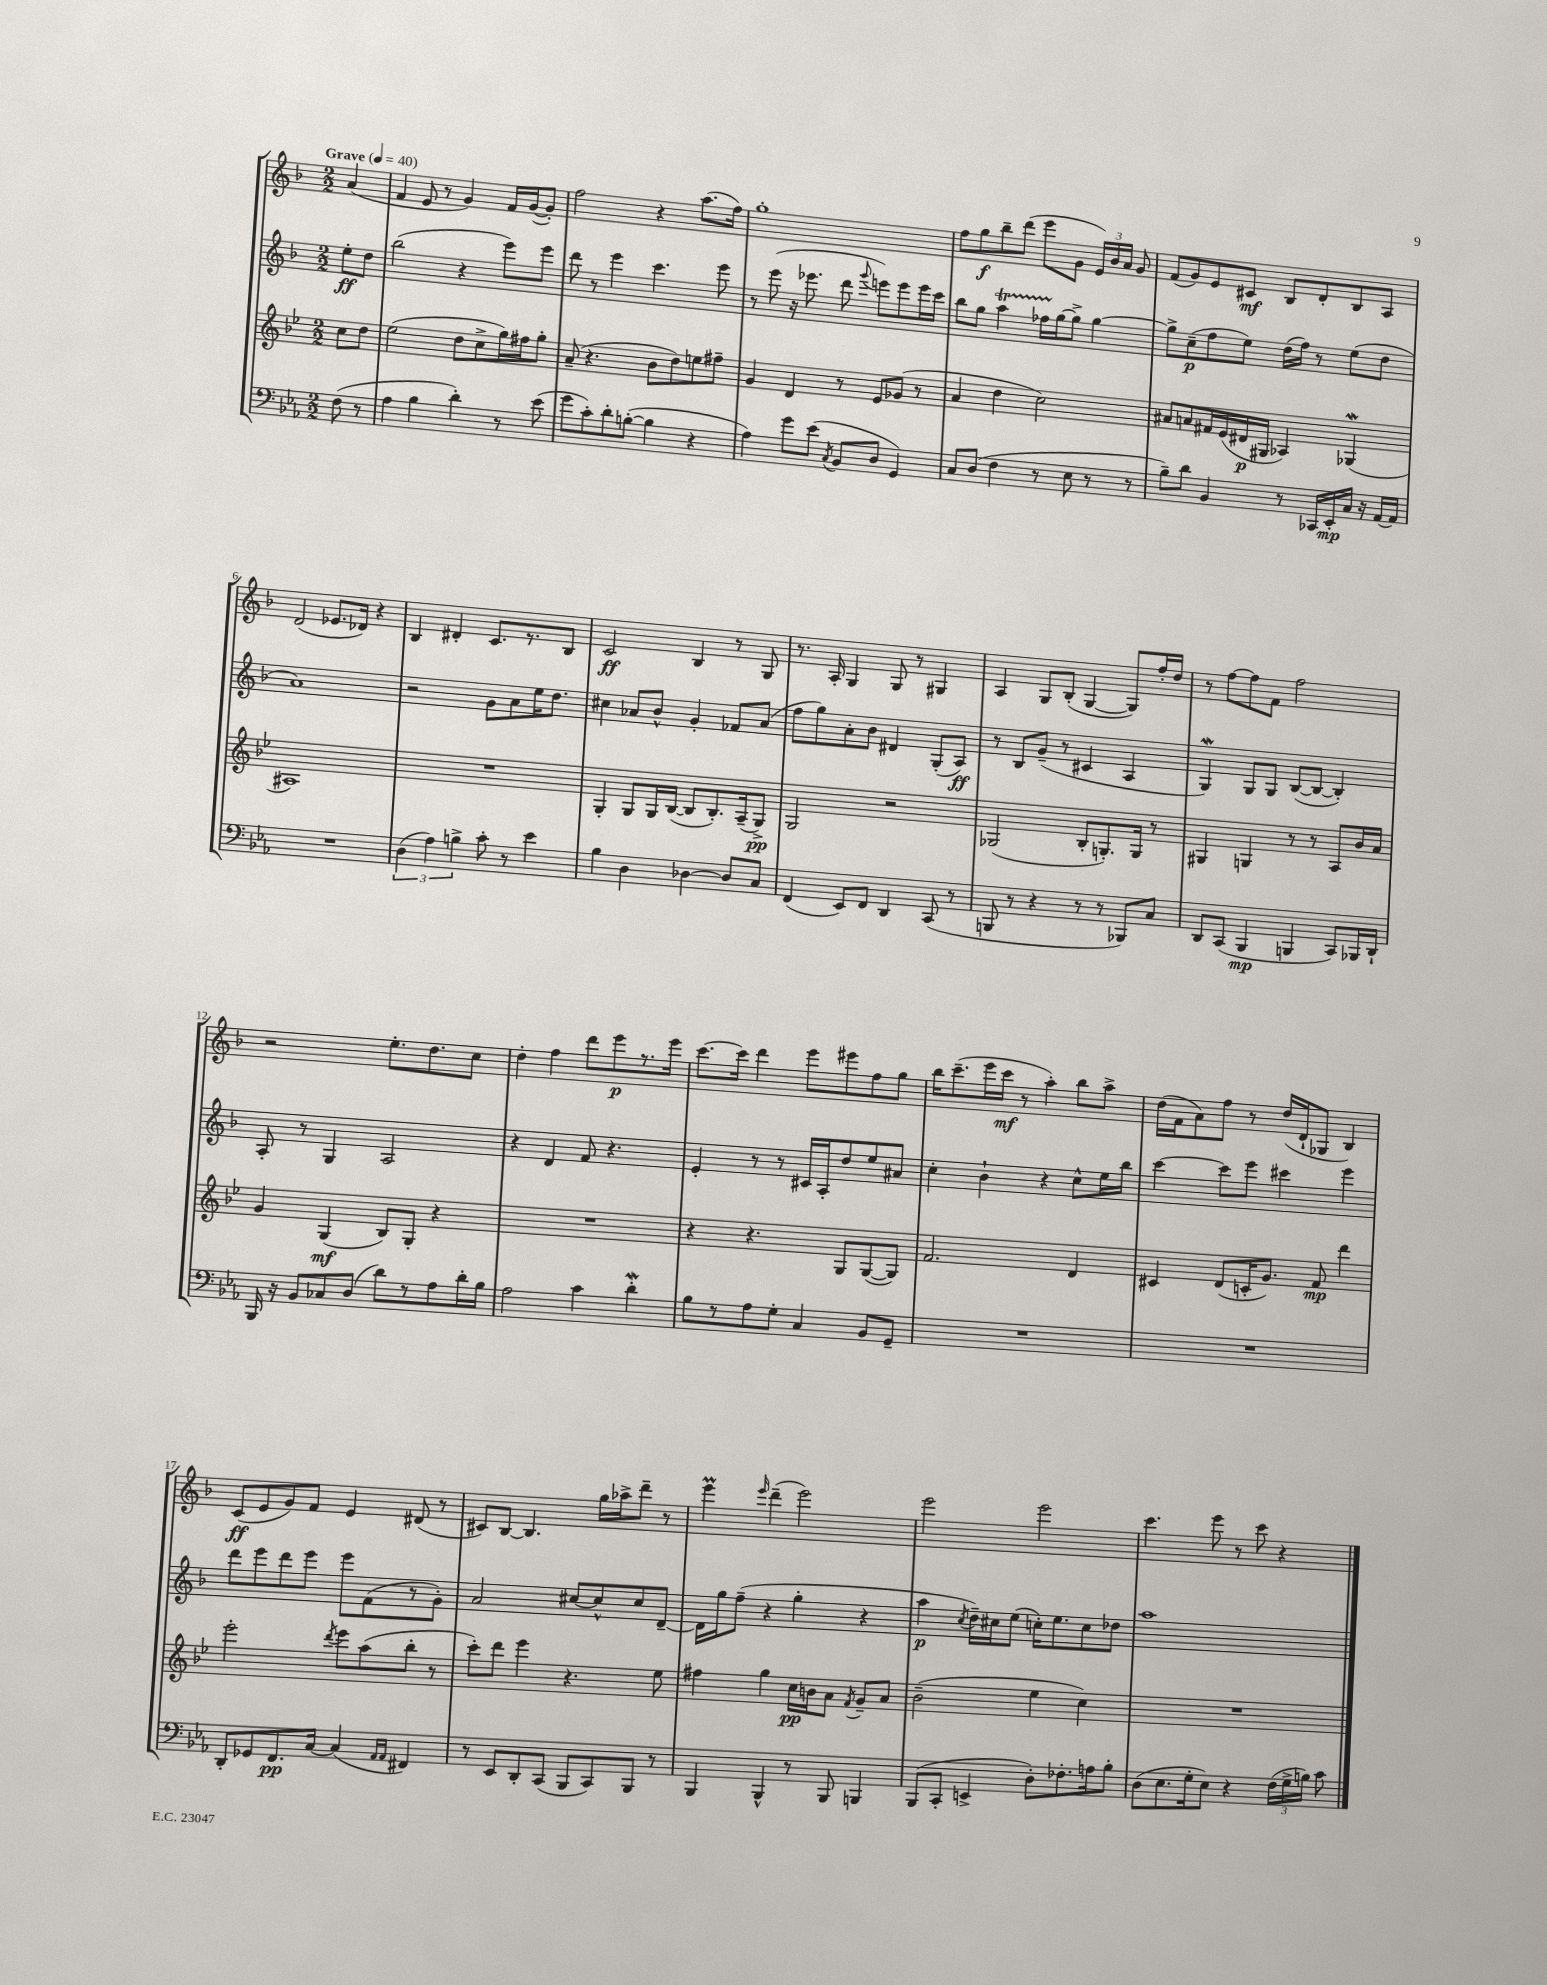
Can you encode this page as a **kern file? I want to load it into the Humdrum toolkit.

**kern	**dynam	**kern	**dynam	**kern	**dynam	**kern	**dynam
*part4	*part4	*part3	*part3	*part2	*part2	*part1	*part1
*staff4	*staff4	*staff3	*staff3	*staff2	*staff2	*staff1	*staff1
*clefF4	*	*clefG2	*	*clefG2	*	*clefG2	*
*k[b-e-a-]	*	*k[b-e-]	*	*k[b-]	*	*k[b-]	*
*M2/2	*	*M2/2	*	*M2/2	*	*M2/2	*
*MM40	*	*MM40	*	*MM40	*	*MM40	*
=	=	=	=	=	=	=	=
!	!	!	!	!	!	!LO:TX:a:B:t=Grave	!
(8F\	.	8cc\L	.	8ee'\L	ff	(4a/	.
8r	.	8dd\J	.	8dd\J	.	.	.
=1	=1	=1	=1	=1	=1	=1	=1
4A-\	.	(2ee-\	.	(2bb-\	.	4f/	.
4B-\	.	.	.	.	.	8e/	.
.	.	.	.	.	.	8r	.
4d'\)	.	8dd\L	.	4r	.	4g/)	.
.	.	8cc^\	.	.	.	.	.
8r	.	16gg\L)	.	8eee\L)	.	16f/LL	.
.	.	16ff#X\J	.	.	.	([16g/J	.
(8e-\	.	8gg'\J	.	8eee\J	.	8g'/J])	.
=2	=2	=2	=2	=2	=2	=2	=2
8g\L	.	(8a~/	.	8ddd\	.	2ff\	.
8c'\)	.	4.r	.	8r	.	.	.
8d'\	.	.	.	4eee\	.	.	.
([8Bn'\J	.	.	.	.	.	.	.
4B\]	.	8b-\L	.	4.ccc\	.	4r	.
.	.	8dd\)	.	.	.	.	.
4r	.	8een\	.	.	.	(8.aa\L	.
.	.	8ff#X~\J	.	8eee\	.	.	.
.	.	.	.	.	.	16ff\Jk)	.
=3	=3	=3	=3	=3	=3	=3	=3
4A-\)	.	4g/	.	8r	.	1gg'	.
.	.	.	.	(8eee\	.	.	.
8g\L	.	4d/	.	16r	.	.	.
.	.	.	.	8.eee-X\	.	.	.
(8e-\J	.	.	.	.	.	.	.
8qC/	.	.	.	.	.	.	.
8BB-/L	.	8r	.	8ddd\	.	.	.
.	.	.	.	8qqggg/	.	.	.
8D/J	.	8e-/L	.	8eeen\L)	.	.	.
4GG/)	.	(8g-X/J	.	8eee\	.	.	.
.	.	8r	.	16eee\L	.	.	.
.	.	.	.	16ccc\JJ	.	.	.
=4	=4	=4	=4	=4	=4	=4	=4
8C/L	.	4a/	.	8bb-\L	.	8ff\L	.
(8D/J	.	.	.	8gg\J	.	8gg\	f
4F\	.	4dd\	.	4aat\	.	8bb-~\	.
.	.	.	.	.	.	(8ddd\J	.
8r	.	2cc\)	.	16ff-XTTT\LL	.	8eee\L	.
.	.	.	.	[16gg\J	.	.	.
8E-\	.	.	.	8gg^\J]	.	8g\J	.
8r	.	.	.	[4gg\	.	24e/LL)	.
.	.	.	.	.	.	24b-/	.
.	.	.	.	.	.	24a/JJ	.
8r	.	.	.	.	.	8g/	.
=5	=5	=5	=5	=5	=5	=5	=5
8B-~\L)	.	8a#X/L	.	8gg^\L]	.	(8f/L	.
8d\J	.	8an/	.	(8cc~\	p	8g/)	.
4BB-/	.	16f#X/L	.	8ff\	.	8e/	.
.	.	(16e-/	.	.	.	.	.
.	.	16d#X/	p	8ee\J)	.	8c#X/J	mf
.	.	16G#X/JJ	.	.	.	.	.
8r	.	4A-X/)	.	(16dd\LL	.	8B-/L	.
.	.	.	.	16ff\JJ)	.	.	.
16CC-X/LL	.	.	.	8r	.	8d'/	.
16EE-'/	mp	.	.	.	.	.	.
16C/JJ	.	(4G-Xw/	.	(8ee\L	.	8B-/	.
16r	.	.	.	.	.	.	.
[16AA-/LL	.	.	.	8dd\J	.	8A/J	.
16AA-/JJ]	.	.	.	.	.	.	.
!!LO:LB:g=z
=6	=6	=6	=6	=6	=6	=6	=6
1r	.	1A#X)	.	1a)	.	(2d/	.
.	.	.	.	.	.	8.e-X/L	.
.	.	.	.	.	.	16d-X/Jk)	.
.	.	.	.	.	.	4r	.
=7	=7	=7	=7	=7	=7	=7	=7
(6D\	.	1r	.	2r	.	4B-/	.
6A-\)	.	.	.	.	.	.	.
.	.	.	.	.	.	4d#X'/	.
6Bn^\	.	.	.	.	.	.	.
8c'\	.	.	.	8g\L	.	8.c/L	.
8r	.	.	.	8a\	.	.	.
.	.	.	.	.	.	8.r	.
4e-\	.	.	.	16ee\K	.	.	.
.	.	.	.	8.dd\J	.	.	.
.	.	.	.	.	.	8B-/J	.
=8	=8	=8	=8	=8	=8	=8	=8
4B-\	.	4G'/	.	4cc#X\	.	2c/	ff
4D\	.	8G/L	.	8a-X/L	.	.	.
.	.	16G/L	.	8b-^^/J	.	.	.
.	.	([16B-/JJ	.	.	.	.	.
[4D-X\	.	8B-/L]	.	4g'/	.	4B-/	.
.	.	8.B-'/)	.	.	.	.	.
8D-/L]	.	.	.	8f-X/L	.	8r	.
.	.	(16A~/k	.	.	.	.	.
8C/J	.	8G^/J)	pp	(8a-/J	.	8G/	.
=9	=9	=9	=9	=9	=9	=9	=9
(4FF/	.	2G/	.	8ff\L	.	8.r	.
.	.	.	.	8gg\)	.	.	.
.	.	.	.	.	.	16A'/	.
8EE-/L)	.	.	.	8a'\	.	4G/	.
8FF/J	.	.	.	8b-\J	.	.	.
4DD/	.	2r	.	4d#X/	.	8G/	.
.	.	.	.	.	.	8r	.
(8CC/	.	.	.	(8G'/L	.	4G#X/	.
8r	.	.	.	8A/J)	ff	.	.
=10	=10	=10	=10	=10	=10	=10	=10
8BBBn/	.	(2G-X/	.	8r	.	4A/	.
8r	.	.	.	8B-/L	.	.	.
4r	.	.	.	(8g~/J	.	8G/L	.
.	.	.	.	8r	.	(8B-'/J	.
8r	.	8B-'/L	.	4c#X/	.	[4G/	.
8r	.	8.Gn'/)	.	.	.	.	.
8BBB-X/L)	.	.	.	4A/	.	8G/L])	.
.	.	16G/Jk	.	.	.	.	.
8C/J	.	8r	.	.	.	16ff'/L	.
.	.	.	.	.	.	16dd/JJ	.
=11	=11	=11	=11	=11	=11	=11	=11
8DD/L	.	4G#X/	.	4GW/)	.	8r	.
(8CC/J	.	.	.	.	.	[8ff\L	.
4BBB-/	mp	4Gn/	.	8G/L	.	8ff\]	.
.	.	.	.	8G/J	.	8f\J	.
4BBBn/	.	8r	.	([8B-/L	.	2ff\	.
.	.	8r	.	8B-/J_	.	.	.
8CC/L)	.	8A/L	.	4B-'/])	.	.	.
16BBB-X/L	.	16b-/L	.	.	.	.	.
16DD`/JJ	.	16a/JJ	.	.	.	.	.
!!LO:LB:g=z
=12	=12	=12	=12	=12	=12	=12	=12
16BBB-/	.	4g/	.	8A'/	.	2r	.
16r	.	.	.	.	.	.	.
8BB-/L	.	.	.	8r	.	.	.
8C-X/	.	(4G/	mf	4G/	.	.	.
(8D/J	.	.	.	.	.	.	.
8d\L)	.	8B-/L)	.	2A/	.	8.ee'\L	.
8r	.	8G'/J	.	.	.	.	.
.	.	.	.	.	.	8.dd\	.
8A-\	.	4r	.	.	.	.	.
16d'\L	.	.	.	.	.	8cc\J	.
16B-\JJ	.	.	.	.	.	.	.
=13	=13	=13	=13	=13	=13	=13	=13
2A-\	.	1r	.	4r	.	4dd'\	.
.	.	.	.	4d/	.	4ff\	.
4c\	.	.	.	8f/	.	8ddd\L	.
.	.	.	.	4.r	.	8eee\	p
4dW'\	.	.	.	.	.	8.r	.
.	.	.	.	.	.	16eee\Jk	.
=14	=14	=14	=14	=14	=14	=14	=14
8B-\L	.	4r	.	4e'/	.	[8.ccc\L	.
8r	.	.	.	.	.	.	.
.	.	.	.	.	.	16ccc\Jk]	.
8A-\	.	4.r	.	8r	.	4ddd\	.
8G'\J	.	.	.	8r	.	.	.
4C/	.	.	.	16c#X/LL	.	8eee\L	.
.	.	.	.	16A'/J	.	.	.
.	.	8G/L	.	8dd/	.	8eee#X\	.
8BB-/L	.	([8G/	.	8ee/	.	8ff\	.
8GG~/J	.	8G/J])	.	8a#X/J	.	8gg\J	.
=15	=15	=15	=15	=15	=15	=15	=15
1r	.	2.f/	.	4cc'\	.	16bb-\KL	.
.	.	.	.	.	.	(8.ccc~\	.
.	.	.	.	4b-`\	.	16eee\L	.
.	.	.	.	.	.	16ccc\JJ	mf
.	.	.	.	.	.	8r	.
.	.	.	.	4r	.	4aa'\)	.
.	.	4d/	.	8cc^^\L	.	8bb-\L	.
.	.	.	.	16ee\L	.	8aa^\J	.
.	.	.	.	16bb-\JJ	.	.	.
=16	=16	=16	=16	=16	=16	=16	=16
1r	.	4c#X/	.	[4ccc\	.	(16dd\LL	.
.	.	.	.	.	.	16f\J	.
.	.	.	.	.	.	8a\)	.
.	.	(8d/L	.	8ccc\L]	.	8ff\J	.
.	.	16cn'/K	.	8eee\J	.	8r	.
.	.	8.g/J)	.	.	.	.	.
.	.	.	.	4ccc#X\	.	(16dd/LL	.
.	.	.	.	.	.	16d`/J	.
.	.	8f/	mp	.	.	8G-X/J	.
.	.	4ddd\	.	4eee\	.	4B-/)	.
!!LO:LB:g=z
=17	=17	=17	=17	=17	=17	=17	=17
8DD'/L	.	2eee-'\	.	8ddd\L	.	(8c/L	ff
8GG-X/	.	.	.	8eee\	.	8e/	.
8.FF/	pp	.	.	8ddd\	.	8g/)	.
.	.	.	.	8eee\J	.	8f/J	.
[16C/Jk	.	.	.	.	.	.	.
.	.	8qddd/	.	.	.	.	.
(4C/]	.	8eee-\L	.	8eee\L	.	4e/	.
.	.	(8aa\	.	(8f\	.	.	.
16qqAA-/LL	.	.	.	.	.	.	.
16qqAA-/JJ	.	.	.	.	.	.	.
4FF#X/)	.	8bb-'\J	.	8r	.	(8d#X/	.
.	.	8r	.	8g'\J)	.	8r	.
=18	=18	=18	=18	=18	=18	=18	=18
8r	.	8ccc'\L)	.	2a/	.	8c#X/L)	.
8EE-/L	.	8ddd\J	.	.	.	[8B-/J	.
8DD'/	.	4eee-\	.	.	.	4.B-/]	.
(8CC/J	.	.	.	.	.	.	.
8BBB-/L	.	4.r	.	[8cc#X/L	.	.	.
8CC/)	.	.	.	8cc#^^/]	.	16gg\LL	.
.	.	.	.	.	.	16aa-X^\J	.
8BBB-/J	.	.	.	8cc#/	.	8ddd~\J	.
8r	.	8ee-\	.	[8d~/J	.	8r	.
=19	=19	=19	=19	=19	=19	=19	=19
4BBB-/	.	4ff#X\	.	16d\LL]	.	4eeem\	.
.	.	.	.	16gg\J	.	.	.
.	.	.	.	(8ff~\J	.	.	.
.	.	.	.	.	.	16qqeee/	.
4BBB-^^/	.	4gg\	.	4r	.	(4ddd~\	.
8r	.	16cc\LL	pp	4gg'\	.	2eee\)	.
.	.	16bn\J	.	.	.	.	.
8BBB-/	.	8a\J	.	.	.	.	.
.	.	8qf/	.	.	.	.	.
4BBBn/	.	8g~/L	.	4r	.	.	.
.	.	8a/J	.	.	.	.	.
=20	=20	=20	=20	=20	=20	=20	=20
(8BBB-/L	.	(2b-~\	.	4aa\	p	2eee\	.
8CC'/J	.	.	.	.	.	.	.
.	.	.	.	8qcc/	.	.	.
4EEn^/	.	.	.	16dd~\LL)	.	.	.
.	.	.	.	16cc#X\J	.	.	.
.	.	.	.	(8ee\J	.	.	.
8D'\L)	.	4ee-\	.	16ccn'\KL)	.	2eee\	.
.	.	.	.	8.ee\	.	.	.
8.F-X'\	.	.	.	.	.	.	.
.	.	4cc\)	.	8cc\	.	.	.
16An\k	.	.	.	.	.	.	.
8B-'\J	.	.	.	8dd-X\J	.	.	.
=21	=21	=21	=21	=21	=21	=21	=21
(8D\L	.	1r	.	1aa	.	4.ccc\	.
8.E-\	.	.	.	.	.	.	.
16G'\k	.	.	.	.	.	.	.
8E-\J)	.	.	.	.	.	8eee\	.
4r	.	.	.	.	.	8r	.
.	.	.	.	.	.	8ccc\	.
(24F\LL	.	.	.	.	.	4r	.
24G^\	.	.	.	.	.	.	.
24Bn\JJ)	.	.	.	.	.	.	.
8c\	.	.	.	.	.	.	.
==	==	==	==	==	==	==	==
*-	*-	*-	*-	*-	*-	*-	*-
